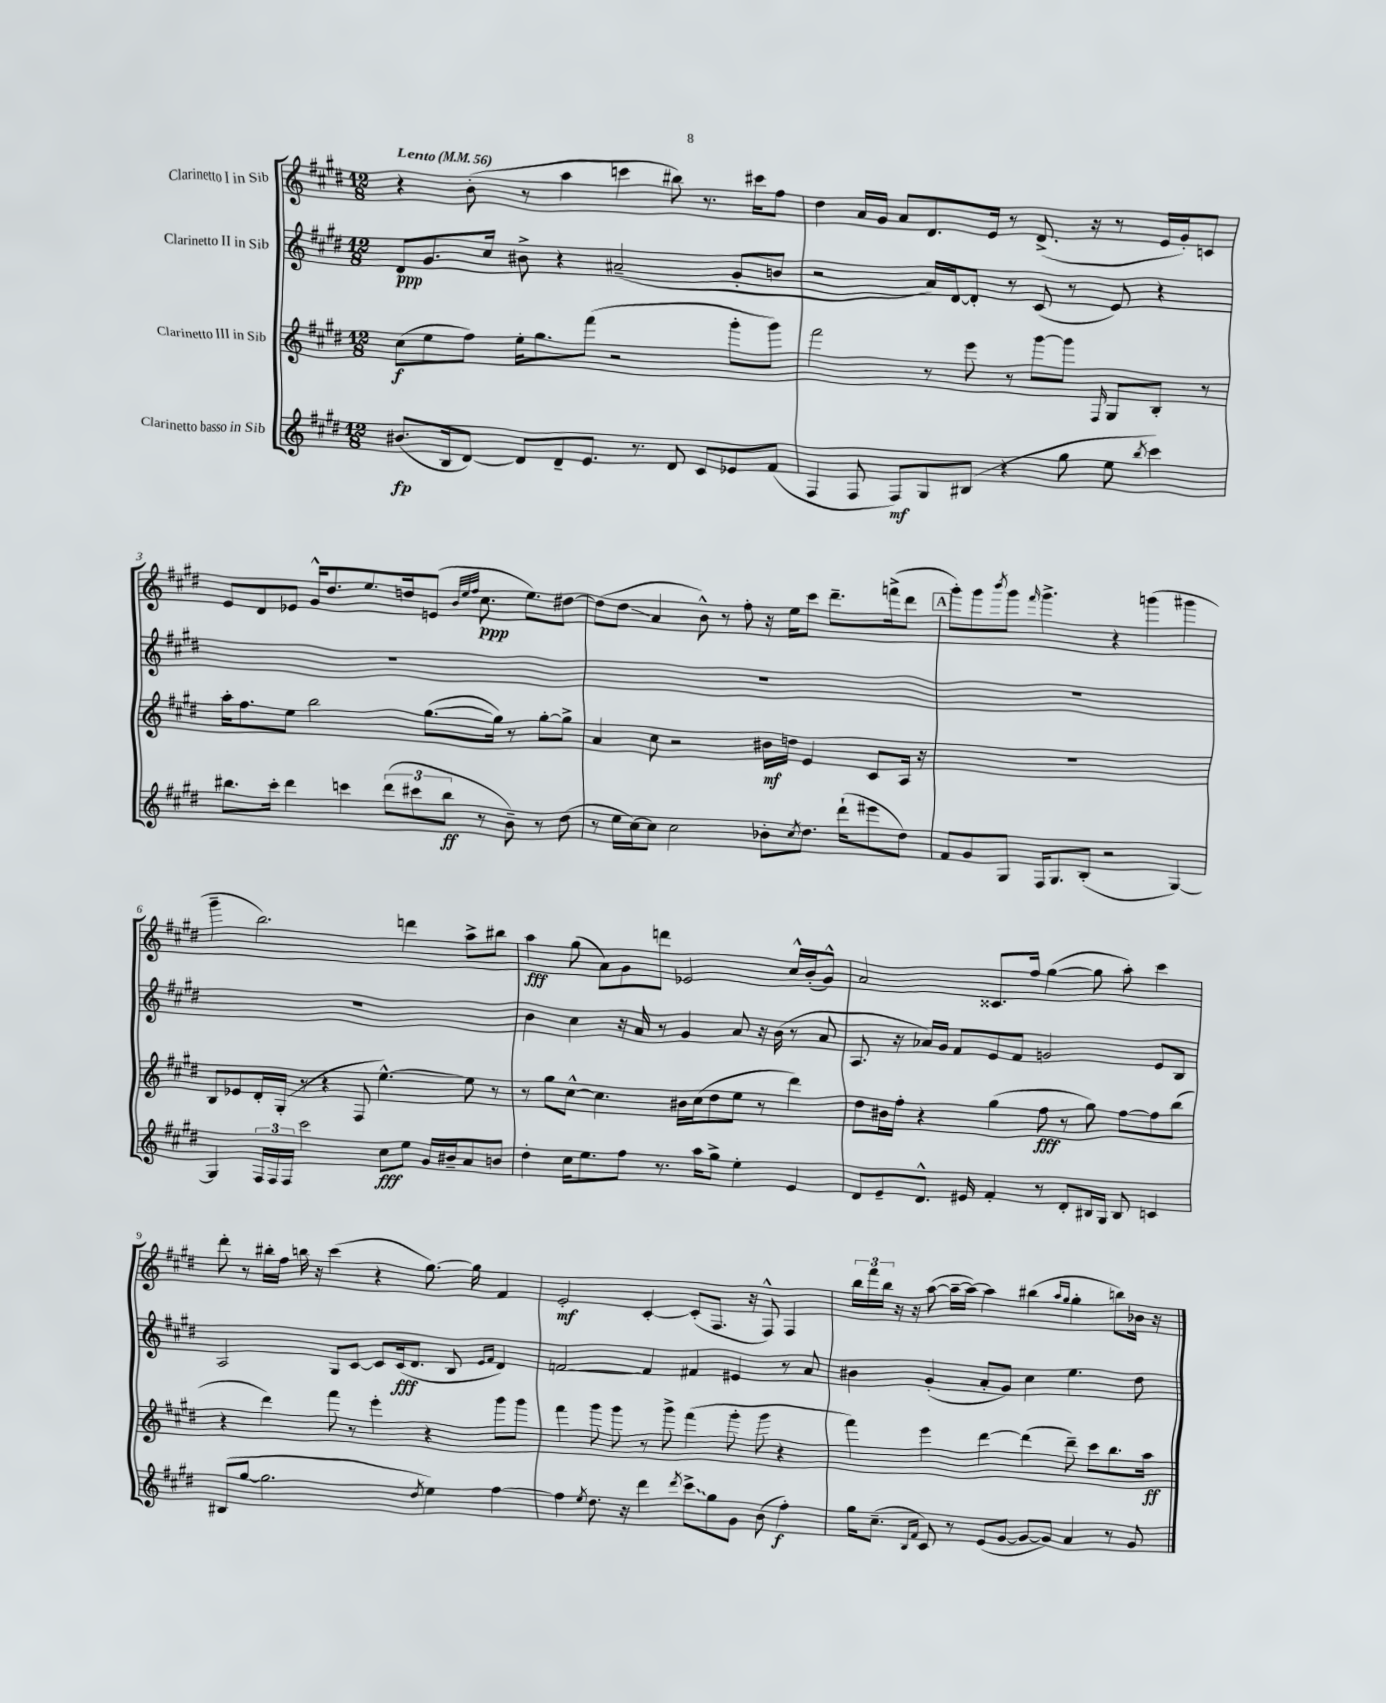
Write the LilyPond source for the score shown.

<<
\new StaffGroup <<
\new Staff = "s0" \with { instrumentName = "Clarinetto I in Sib" } {
    \clef treble \key e \major \numericTimeSignature \time 12/8 \tempo "Lento" 4 = 56
    r4 b'8-.( r8 a''4 c'''4 bis''8) r8. cis'''16 fis''8 |
    dis''4 a'16 gis'16 a'8 dis'8. e'16 r8 dis'8.->( r16 r8 e'16 gis'16-.) c'8 |
    e'8 dis'8 ees'8 gis'16-^ dis''8. e''8. d''16 e'8( \grace { b'32 e''32 fis''32 } cis''8.\ppp e''8.) dis''8~ |
    dis''8( dis''8\glissando a'4 b'8-^) r8 fis''8-. r16 e''16 cis'''8 dis'''8.-- f'''16->( dis'''8 |
    \mark \markup { \box "A" } gis'''8-.) gis'''8 \acciaccatura { b'''8 } gis'''8 \grace { fis'''16 } gis'''4.-> r4 g'''4( gis'''4 |
    gis'''4-- b''2.) d'''4 a''8-> bis''8 |
    a''4\fff gis''8( a'8) gis'8 d'''8 ees'2 cis''16-^ b'16-.( gis'8-^) |
    a'2 cisis'8. fis''16 gis''4~( gis''8 a''8-.) cis'''4 |
    dis'''8-. r8 bis''16-. fis''16 b''16 r16 cis'''4( r4 gis''8.~) gis''16 fis'4 |
    e'2-.\mf cis'4~-. cis'8-.( fis8. r16 fis8-^) fis4 |
    \tuplet 3/2 { b''16 fis'''16 b''16 } r16 r16 a''8~( a''16~-- a''16~) a''4 bis''4( \grace { a''16 gis''16 } gis''4-. b''8) bes'16 r16 \bar "|." |
}
\new Staff = "s1" \with { instrumentName = "Clarinetto II in Sib" } {
    \clef treble \key e \major \numericTimeSignature \time 12/8
    dis'8\ppp gis'8. cis''16 bis'8-> r4 ais'2--( gis'8-. b'8 |
    r2 a'16) dis'16~ dis'8-. r8 cis'8( r8 e'8) r4 |
    R1. |
    R1. |
    \mark \markup { \box "A" } R1. |
    R1. |
    b'4 cis''4 r16 a'16 r8 gis'4 a'8 r16 b'16( r8 a'8 |
    a8. r16 aes'16) gis'16 fis'8 e'8 fis'8 g'2 e'8 b8 |
    a2 gis8 cis'8~ cis'8 cis'16\fff( dis'8. b8 \grace { e'16 fis'16 } dis'4) |
    f'2~ f'4 fis'4 eis'4 r8 a'8 |
    bis'4 gis'4-.( a'8-. gis'8) cis''4 e''4. dis''8 \bar "|." |
}
\new Staff = "s2" \with { instrumentName = "Clarinetto III in Sib" } {
    \clef treble \key e \major \numericTimeSignature \time 12/8
    cis''8\f( e''8 fis''8) e''16-. gis''8. fis'''8( r2 gis'''8-. gis'''8) |
    fis'''2 r8 e'''8 r8 gis'''8~ gis'''8 \grace { fis16 } gis8 b8-. r8 |
    a''16-. fis''8. e''8 b''2 gis''8.~( gis''16) r8 gis''8~-. gis''8-> |
    a'4 cis''8 r2 bis'16\mf d''16 e'4 cis'8 a16 r16 |
    \mark \markup { \box "A" } R1. |
    b8 ees'8 dis'16-. gis16-.( r8 r4 fis8 e''4.~-^) e''8 r8 |
    r8 gis''8 cis''8~-^ cis''4. bis'16 cis''16( dis''8 e''8 r8 dis'''4) |
    dis''8 bis'16 fis''16-. r4 gis''4( fis''8\fff r8 gis''8) fis''8~ fis''8 b''8( |
    r4 dis'''4) fis'''8 r8 e'''4-. r4 gis'''8 gis'''8 |
    fis'''4 gis'''8 gis'''8 r8 gis'''8-> fis'''4( gis'''8-. gis'''8 r4 |
    fis'''4) e'''4 dis'''4~ dis'''4( dis'''8--) cis'''8 b''8. a''16\ff \bar "|." |
}
\new Staff = "s3" \with { instrumentName = "Clarinetto basso in Sib" } {
    \clef treble \key e \major \numericTimeSignature \time 12/8
    bis'8.\fp( b16 dis'8~) dis'8 dis'8-- e'8. r8. dis'8 cis'8 ees'8 fis'8( |
    fis4 fis8 fis8\mf) gis8 bis8( r4 gis''8 e''8 \acciaccatura { b''8 } cis'''4) |
    bis''8. cis'''16-. dis'''4 c'''4 \tuplet 3/2 { dis'''8( cis'''8 bis''8\ff } r8 b'8--) r8 dis''8( |
    r8 e''16 cis''16~) cis''8 cis''2 bes'8-. \acciaccatura { cis''8 } dis''8. dis'''16-!( eis'''8 dis''8) |
    \mark \markup { \box "A" } fis'8 gis'8 gis8 fis16 gis8. b8-.( r2 gis4~) |
    gis4 \tuplet 3/2 { fis16 fis16 fis16 } cis'''2 cis''8\fff e''8 gis'16 bis'16-- a'8 b'8 |
    dis''4-. cis''16 e''8. fis''8 r8. a''16 gis''8-> e''4-. e'4 |
    dis'8 e'8-- dis'8.-^ eis'16 fis'4-. r8 dis'8-. bis16 gis16 bis8 c'4 |
    bis8( gis''8~ gis''2. \acciaccatura { dis''8 } e''4) fis''4~ |
    fis''4 \acciaccatura { e''8 } dis''8. r16 dis'''4 \acciaccatura { dis'''8 } \once \override Glissando.style = #'zigzag cis'''8->\glissando gis''8 gis'8 b'8( fis''4-.\f) |
    gis''16 cis''8.--( \grace { b16 fis'16 } cis'8) r8 e'8( gis'8~ gis'8~ gis'8) a'4 r8 gis'8 \bar "|." |
}
>>
>>
